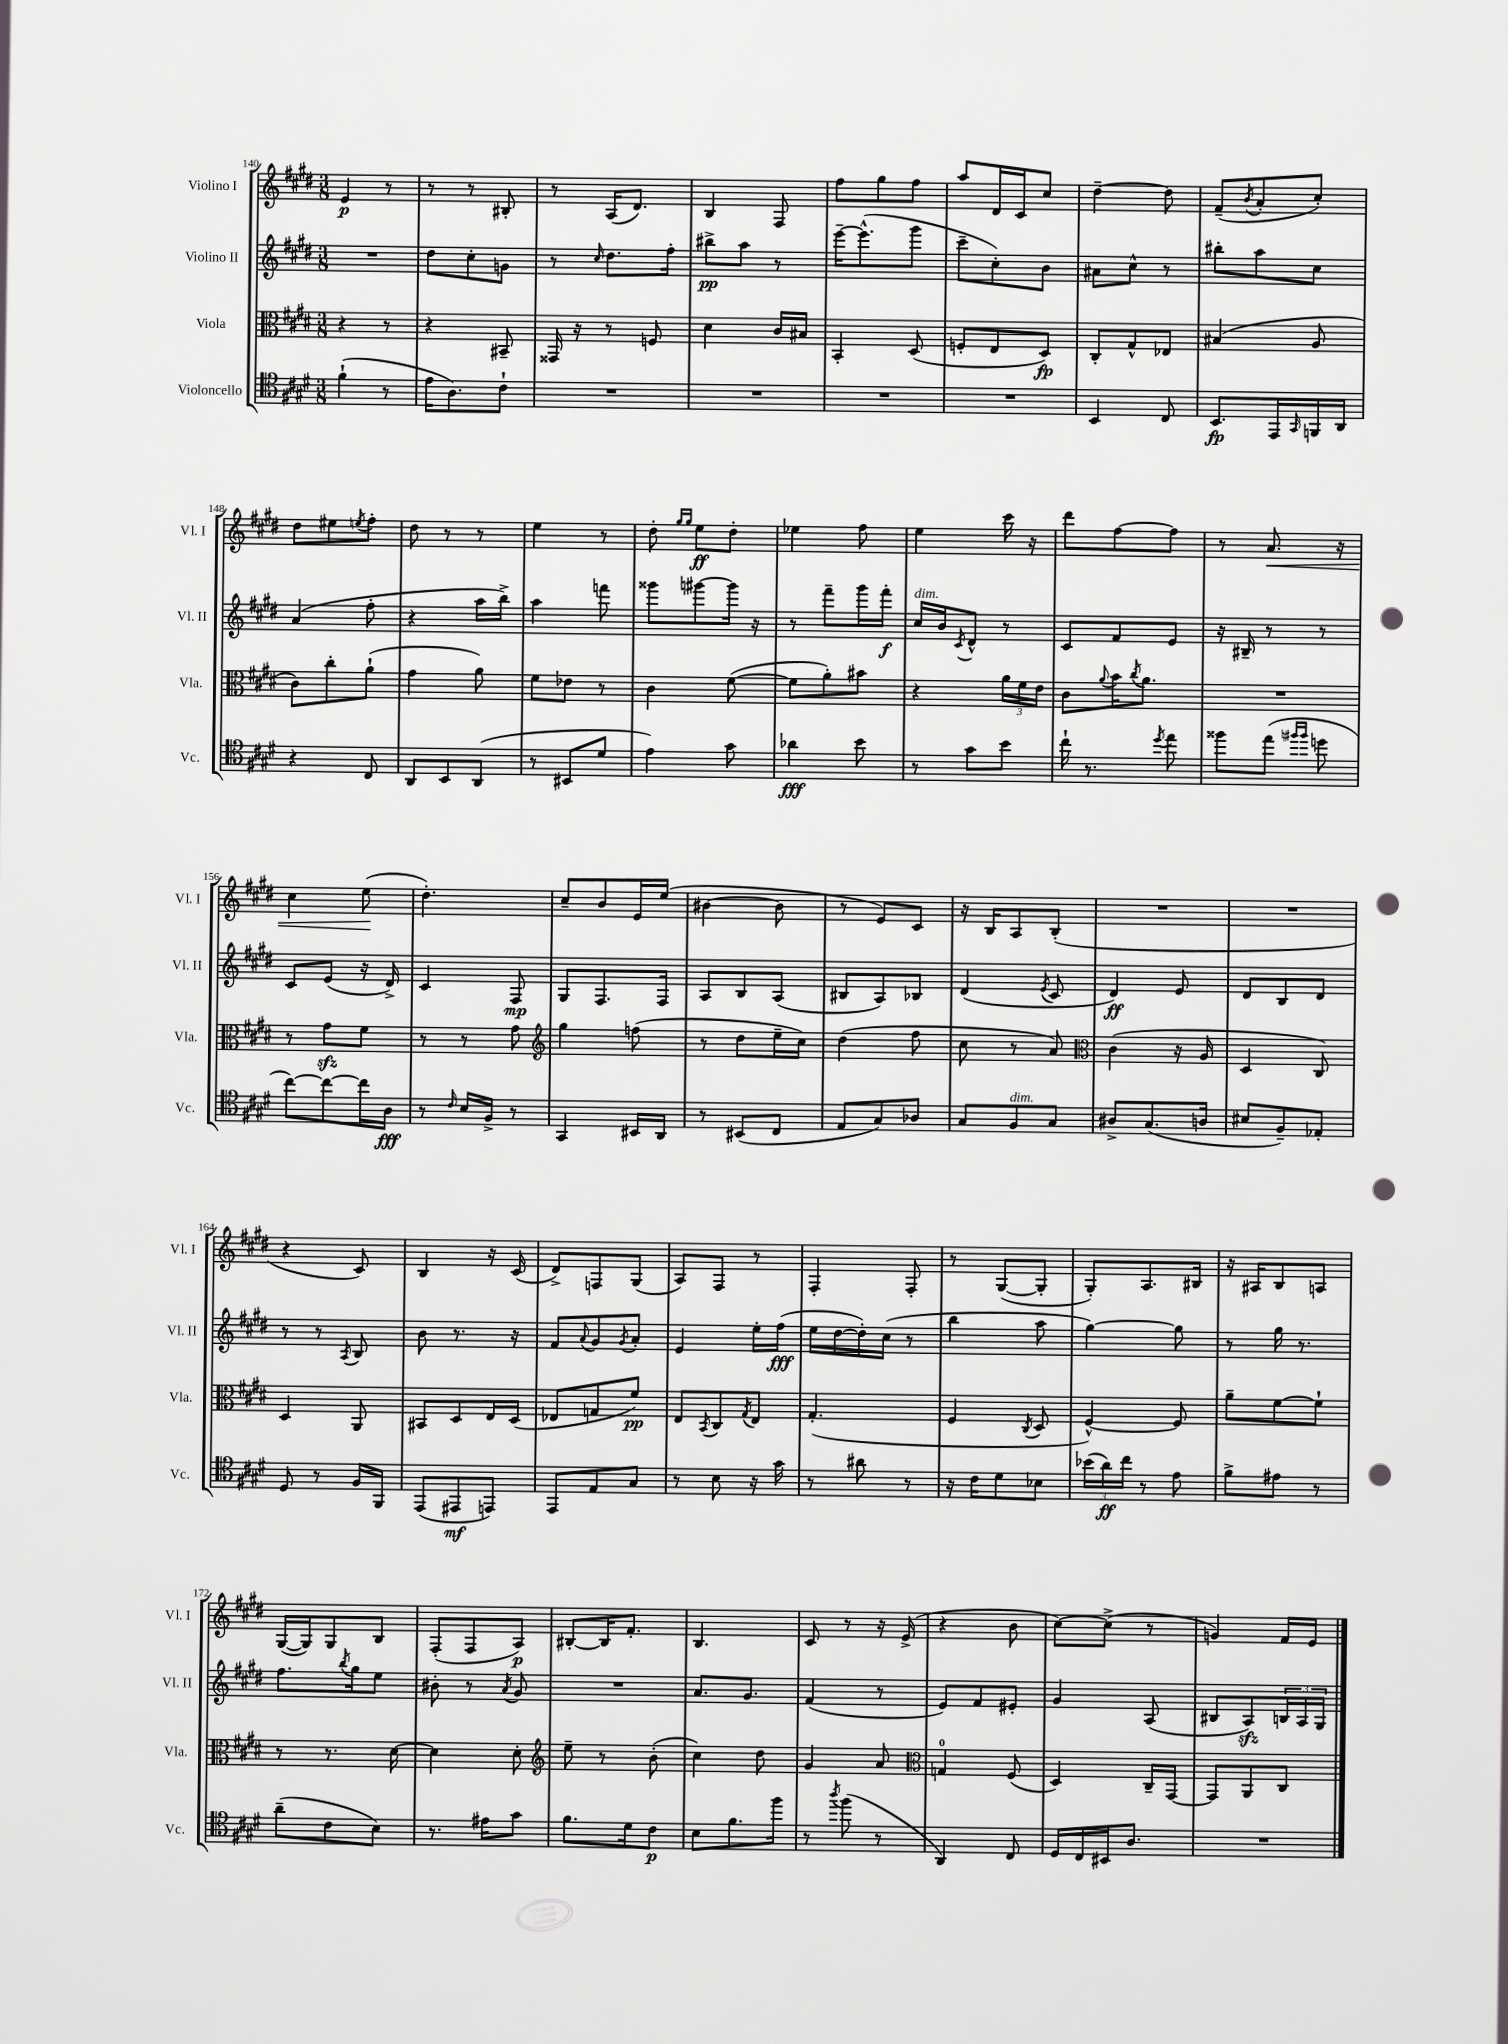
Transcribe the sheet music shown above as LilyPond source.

<<
\new StaffGroup <<
\new Staff = "s0" \with { instrumentName = "Violino I" shortInstrumentName = "Vl. I" } {
    \clef treble \key e \major \numericTimeSignature \time 3/8
    e'4\p r8 |
    r8 r8 bis8-. |
    r8 a16( dis'8.) |
    b4 fis8 |
    fis''8 gis''8 fis''8 |
    a''8 dis'16 cis'16 cis''8 |
    dis''4~-- dis''8 |
    fis'8--( \acciaccatura { b'8 } a'8-. cis''8-.) |
    dis''8 eis''8 \acciaccatura { e''8 } fis''8-. |
    dis''8 r8 r8 |
    e''4 r8 |
    dis''8-. \grace { gis''16 gis''16 } e''8\ff dis''8-. |
    ees''4 fis''8 |
    e''4 cis'''16 r16 |
    dis'''8 fis''8~ fis''8 |
    r8 a'8.\< r16 |
    cis''4 e''8\!( |
    dis''4.-.) |
    cis''8-- b'8 e'16 e''16( |
    bis'4~ bis'8 |
    r8 e'8) cis'8 |
    r16 b16 a8 b8-.( |
    R4. |
    R4. |
    r4 cis'8) |
    b4 r16 cis'16( |
    dis'8->) f8 gis8( |
    a8) fis8 r8 |
    fis4-. fis8-. |
    r8 gis8~( gis8-. |
    gis8-.) a8. bis16 |
    r16 ais16 b8 a8 |
    gis16~( gis16) gis8 b8 |
    fis8-.( fis8 a8\p) |
    bis8~-. bis16 fis'8.-. |
    b4. |
    cis'8 r8 r16 e'16->( |
    r4 b'8 |
    cis''8~) cis''8->( r8 |
    g'4) fis'16 e'16 \bar "|." |
}
\new Staff = "s1" \with { instrumentName = "Violino II" shortInstrumentName = "Vl. II" } {
    \clef treble \key e \major \numericTimeSignature \time 3/8
    R4. |
    dis''8 cis''8-. g'8 |
    r8 \grace { cis''16 } dis''8. fis''16-. |
    bis''8->\pp a''8 r8 |
    e'''16~-- e'''8.-^( gis'''8 |
    cis'''8-- cis''8-.) b'8 |
    ais'8 cis''8-^ r8 |
    bis''8-. a''8 cis''8 |
    a'4( fis''8-. |
    r4 a''16 b''16->) |
    a''4 f'''8 |
    gisis'''8 gis'''8~ gis'''16 r16 |
    r8 fis'''8-- gis'''16 fis'''16-.\f |
    cis''16^\markup { \italic "dim." } b'16 \acciaccatura { cis'8 } dis'8-^ r8 |
    cis'8 fis'8 e'8 |
    r16 bis16-- r8 r8 |
    cis'8 e'8( r16 dis'16->) |
    cis'4 fis8\mp |
    gis8 fis8. fis16 |
    a8 b8 a8( |
    bis8 a8) bes8 |
    dis'4( \acciaccatura { e'8 } cis'8 |
    dis'4\ff) e'8 |
    dis'8 b8 dis'8 |
    r8 r8 \acciaccatura { a8 } b8 |
    b'8 r8. r16 |
    fis'8 \appoggiatura { a'8 } gis'8 \acciaccatura { gis'8 } a'8-. |
    e'4 e''16-. fis''16\fff( |
    e''16 dis''16~ dis''16-.) cis''16( r8 |
    b''4 a''8 |
    gis''4~) gis''8 |
    r8 gis''16 r8. |
    fis''8. \acciaccatura { b''8 } gis''16 e''8 |
    bis'8-. r8 \acciaccatura { a'8 } gis'8 |
    R4. |
    a'8. gis'8. |
    fis'4( r8 |
    e'8) fis'8 eis'8-. |
    gis'4 a8( |
    bis8 a8\sfz) \tuplet 3/2 { b16 a16 gis16 } \bar "|." |
}
\new Staff = "s2" \with { instrumentName = "Viola" shortInstrumentName = "Vla." } {
    \clef alto \key e \major \numericTimeSignature \time 3/8
    r4 r8 |
    r4 bis,8-- |
    gisis,16 r16 r8 f8 |
    dis'4 cis'16 bis16 |
    b,4-. dis8( |
    f8-. e8 dis8\fp) |
    cis8-. gis8-^ ees8 |
    bis4( a8 |
    cis'8) cis''8-. a'8-!( |
    gis'4 a'8) |
    fis'8 ees'8 r8 |
    cis'4 fis'8~( |
    fis'8 a'8-.) bis'8 |
    r4 \tuplet 3/2 { a'16 fis'16 e'16 } |
    cis'8 \appoggiatura { a'8 } b'16 \acciaccatura { cis''8 } a'8. |
    R4. |
    r8 gis'8\sfz fis'8 |
    r8 r8 gis'8 |
    \clef treble gis''4 f''8( |
    r8 dis''8 e''16-- cis''16) |
    dis''4( fis''8 |
    cis''8 r8 a'8) |
    \clef alto cis'4( r16 a16 |
    dis4 cis8) |
    dis4 a,8 |
    bis,8 dis8 e16 dis16( |
    ees8 g8 fis'8\pp) |
    e8 \acciaccatura { b,8 } cis8 \acciaccatura { gis8 } e8 |
    gis4.-.( |
    fis4 \acciaccatura { cis8 } dis8 |
    fis4~-^) fis8 |
    a'8-- fis'8~ fis'8-! |
    r8 r8. dis'16~ |
    dis'4 dis'8-. |
    \clef treble e''8-- r8 b'8-.( |
    cis''4) dis''8 |
    gis'4 a'8 |
    \clef alto g4-0 fis8( |
    dis4) cis16-- gis,16~ |
    gis,8 a,8 cis8 \bar "|." |
}
\new Staff = "s3" \with { instrumentName = "Violoncello" shortInstrumentName = "Vc." } {
    \clef tenor \key e \major \numericTimeSignature \time 3/8
    fis'4-!( r8 |
    e'16 a8.) cis'8-! |
    R4. |
    R4. |
    R4. |
    R4. |
    b,4 cis8 |
    b,8.\fp e,16 \grace { gis,16 } f,16 a,16 |
    r4 cis8 |
    a,8 b,8 a,8( |
    r8 bis,8 dis'8 |
    e'4) gis'8 |
    aes'4\fff b'8 |
    r8 gis'8 b'8 |
    cis''16-! r8. \acciaccatura { dis''8 } e''8 |
    fisis''8 e''8( \grace { fis''16 fis''16 } d''8 |
    cis''8~) cis''8~ cis''16 a16\fff |
    r8 \grace { cis'16 } b16 fis16-> r8 |
    gis,4 bis,16 a,16 |
    r8 bis,8( cis8 |
    e8 gis8) aes8 |
    gis8 fis8^\markup { \italic "dim." } gis8 |
    ais8-> gis8.( a16 |
    bis8 fis8--) ees8-. |
    dis8 r8 fis16 fis,16 |
    e,8( eis,8\mf e,8) |
    e,8 e8 gis8 |
    r8 b8 r16 gis'16 |
    r8 ais'8 r8 |
    r16 cis'16 dis'8 bes8 |
    \tuplet 3/2 { bes'16( a'16\ff) cis''16 } r8 e'8 |
    fis'8-> eis'8 r8 |
    a'8--( cis'8 b8) |
    r8. eis'16 gis'8 |
    fis'8. dis'16 cis'8\p |
    b8 fis'8. fis''16 |
    r8 \acciaccatura { a''8 } fis''8( r8 |
    a,4) cis8 |
    dis16 cis16 bis,16 a8. |
    R4. \bar "|." |
}
>>
>>
\layout { \context { \Score currentBarNumber = #140 } }
